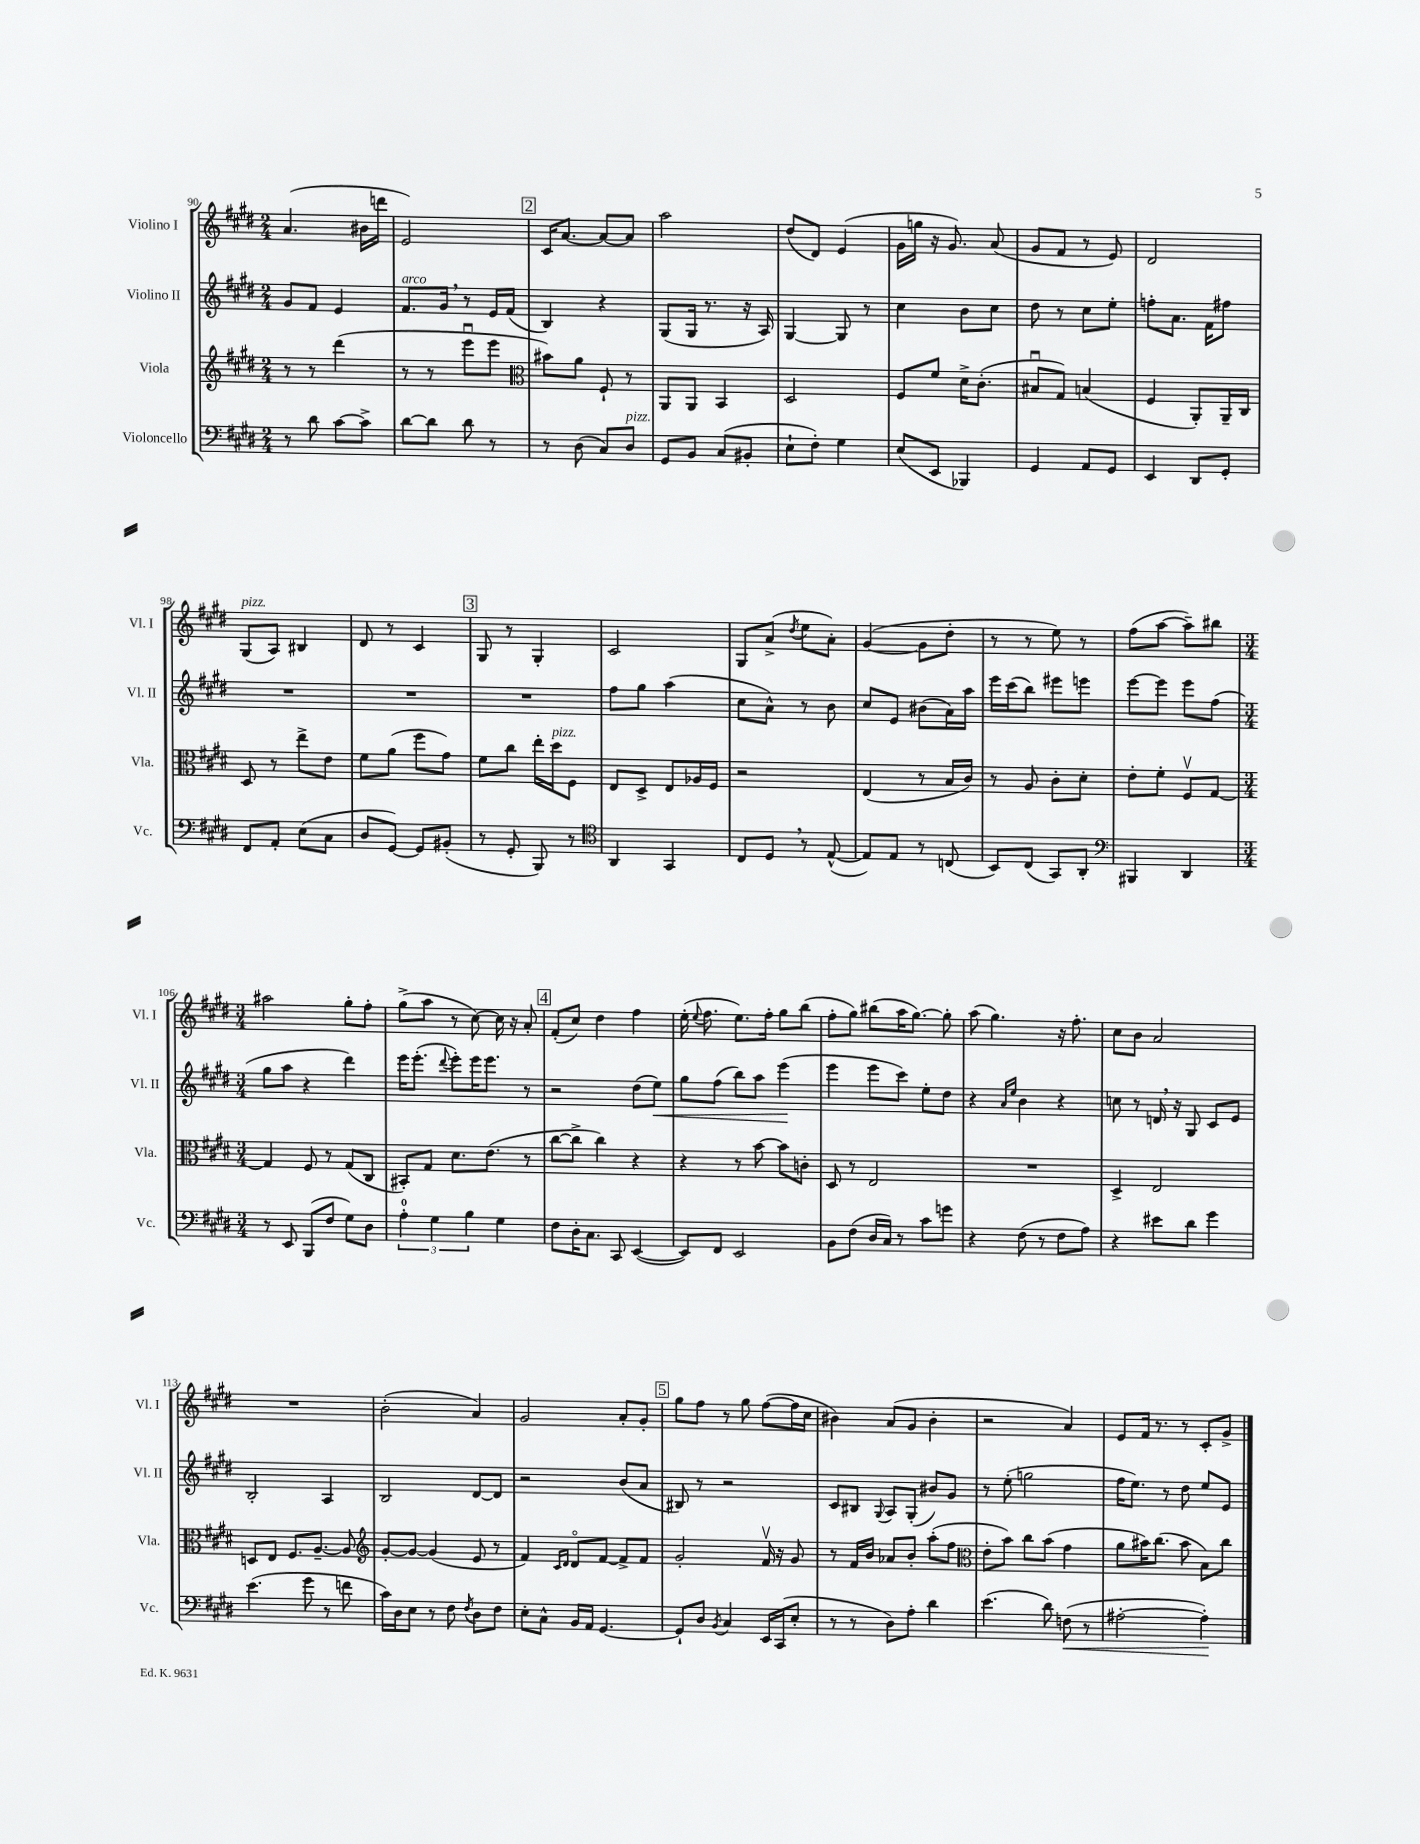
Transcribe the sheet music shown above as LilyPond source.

<<
\new StaffGroup <<
\new Staff = "s0" \with { instrumentName = "Violino I" shortInstrumentName = "Vl. I" } {
    \clef treble \key e \major \numericTimeSignature \time 2/4
    \autoBeamOff a'4.( bis'16[ d'''16] |
    e'2) |
    \mark \markup { \box "2" } cis'16[ a'8.]~ a'8[~ a'8] |
    a''2 |
    dis''8[( dis'8]) e'4( |
    gis'16[ g''16] r16 gis'8.) a'8( |
    gis'8[ fis'8] r8 e'8) |
    dis'2 |
    gis8[^\markup { \italic "pizz." }( a8]) bis4 |
    dis'8 r8 cis'4 |
    \mark \markup { \box "3" } gis8 r8 gis4-. |
    cis'2 |
    gis8[ a'8]->( \acciaccatura { dis''8 } e''8[ a'8]-.) |
    gis'4~( gis'8[ dis''8]-. |
    r8 r8 e''8) r8 |
    fis''8[( a''8]~ a''8[--) bis''8] |
    \numericTimeSignature \time 3/4 ais''2 gis''8[-. fis''8]-. |
    gis''8[->( a''8] r8 cis''8~) cis''16 r16 a'8-. |
    \mark \markup { \box "4" } fis'8[-.( cis''8]) dis''4 fis''4 |
    e''16-.( \appoggiatura { e''8 } fis''8. e''8.[) fis''16]-. gis''8[ b''8]( |
    fis''8[-. gis''8]) bis''8[( a''16 gis''8.]~) gis''8-. |
    a''8( gis''4.) r16 fis''8.-. |
    cis''8[ b'8] a'2 |
    R2. |
    b'2-.( a'4) |
    gis'2 a'8[-. gis'8]-. |
    \mark \markup { \box "5" } gis''8[ fis''8] r8 gis''8 fis''8[~( fis''16 cis''16] |
    bis'4) a'8[( gis'8] bis'4-. |
    r2 a'4) |
    e'8[ fis'16] r8. r8 cis'8[-. gis'8]-> \bar "|." |
}
\new Staff = "s1" \with { instrumentName = "Violino II" shortInstrumentName = "Vl. II" } {
    \clef treble \key e \major \numericTimeSignature \time 2/4
    \autoBeamOff gis'8[ fis'8] e'4 |
    fis'8.[^\markup { \italic "arco" } gis'16] \breathe r8 e'16[ fis'16]( |
    \mark \markup { \box "2" } b4) r4 |
    gis8[( gis16] r8. r16 a16) |
    gis4~ gis8 r8 |
    cis''4 b'8[ cis''8] |
    dis''8 r8 cis''8[ e''8]-. |
    f''8[-. a'8.] fis'16[ fis''8] |
    R2 |
    R2 |
    \mark \markup { \box "3" } R2 |
    fis''8[ gis''8] a''4( |
    cis''8[ a'8]-^) r8 b'8 |
    cis''8[ e'8] bis'8[( a'16) a''16] |
    e'''16[ cis'''16( b''8]) eis'''8[ e'''8] |
    e'''8[~ e'''8] e'''8[ fis''8]( |
    \numericTimeSignature \time 3/4 gis''8[ a''8] r4 dis'''4) |
    e'''16[ e'''8.]-.( \appoggiatura { dis'''8 } e'''8[-.) e'''16 e'''8.] r8 |
    \mark \markup { \box "4" } r2 dis''8[( e''8]\<) |
    gis''8[ fis''8]( b''8[) a''8] e'''4\!( |
    e'''4 e'''8[ cis'''8]) e''8[-. dis''8] |
    r4 \grace { a'16[ e''16] } b'4 r4 |
    c''8 r8 d'16 \breathe r16 gis8 cis'8[ e'8] |
    b2-. a4 |
    b2 dis'8[~ dis'8] |
    r2 b'8[( a'8] |
    \mark \markup { \box "5" } bis8) r8 r2 |
    cis'8[ bis8] \appoggiatura { gis8 } a8[ gis8]-.( bis'8[) gis'8] |
    r8 e''8-.( g''2 |
    fis''16[ e''8.]) r8 dis''8 e''8[ e'8] \bar "|." |
}
\new Staff = "s2" \with { instrumentName = "Viola" shortInstrumentName = "Vla." } {
    \clef treble \key e \major \numericTimeSignature \time 2/4
    \autoBeamOff r8 r8 dis'''4( |
    r8 r8 e'''8[\downbow e'''8] |
    \mark \markup { \box "2" } \clef alto bis'8[) a'8] fis8-! r8 |
    a,8[ a,8] b,4 |
    dis2 |
    fis8[ fis'8] dis'16[-> cis'8.]-.( |
    bis8[\downbow gis8]) b4( |
    fis4 a,8[-.) a,16-- cis16] |
    dis8 r8 e''8[-> e'8] |
    fis'8[ a'8]( fis''8[ gis'8]) |
    \mark \markup { \box "3" } fis'8[ cis''8] e''16[-. dis''16^\markup { \italic "pizz." } fis8] |
    e8[ dis8]-> e8[ aes16 fis16] |
    r2 |
    e4( r8 b16[ cis'16]) |
    r8 a8 cis'8[-. dis'8]-. |
    e'8[-. fis'8]-. fis8[\upbow gis8]~ |
    \numericTimeSignature \time 3/4 gis4 fis8 r8 gis8[( cis8] |
    bis,8[-.) gis8] dis'8.[ e'8.]( r8 |
    \mark \markup { \box "4" } cis''8[~ cis''8]-> cis''4) r4 |
    r4 r8 b'8~ b'8[ c'8]-. |
    dis8 r8 e2 |
    R2. |
    dis4-> e2 |
    d8[ e8] fis8.[ a8.]~-- a8 |
    \clef treble gis'8[~-. gis'8]~ gis'4( e'8 r8 |
    fis'4) \grace { cis'16[ dis'16] } dis'8[\flageolet fis'8]~ fis'8[-> fis'8] |
    \mark \markup { \box "5" } gis'2-. fis'16\upbow r16 gis'8 |
    r8 fis'16[ b'16] aes'8[ b'8]-. a''8[-.( fis''8] |
    \clef alto e'8[-. b'8]) cis''8[ b'8]( gis'4 |
    a'8[ bis'16) cis''8.]( bis'8 b8[) cis''8] \bar "|." |
}
\new Staff = "s3" \with { instrumentName = "Violoncello" shortInstrumentName = "Vc." } {
    \clef bass \key e \major \numericTimeSignature \time 2/4
    \autoBeamOff r8 dis'8 cis'8[~ cis'8]-> |
    dis'8[~ dis'8] dis'8 r8 |
    \mark \markup { \box "2" } r8 dis8( cis8[) dis8]^\markup { \italic "pizz." } |
    gis,8[ b,8] cis8[( bis,8]-. |
    e8[-! fis8]-.) gis4 |
    e8[( e,8] bes,,4) |
    gis,4 a,8[ gis,8] |
    e,4 dis,8[ gis,8]-. |
    fis,8[ a,8]-. e8[( cis8] |
    dis8[ gis,8]~) gis,8[ bis,8]-.( |
    \mark \markup { \box "3" } r8 gis,8-. b,,8) r8 |
    \clef tenor a,4 gis,4 |
    cis8[ dis8] \breathe r8 e8~-^( |
    e8[) e8] r8 c8( |
    b,8[) cis8]( gis,8[) a,8]-. |
    \clef bass bis,,4 dis,4 |
    \numericTimeSignature \time 3/4 r8 e,8 b,,8[( fis8] gis8[) dis8] |
    \tuplet 3/2 { a4-0-. gis4 b4 } gis4 |
    \mark \markup { \box "4" } fis8[ dis16-. cis8.] cis,8 e,4~( |
    e,8[) fis,8] e,2 |
    b,8[ fis8]( dis16[ cis16]) r8 cis'8[ g'8] |
    r4 fis8( r8 fis8[ a8]) |
    r4 eis'8[ dis'8] gis'4 |
    e'4.( gis'8 r8 f'8 |
    cis'16[) dis16 e8] r8 fis8 \acciaccatura { fis8 } dis8[ fis8] |
    e8[-. cis8]-^ b,16[ a,16] gis,4.~ |
    \mark \markup { \box "5" } gis,8[-! dis8] \acciaccatura { b,8 } cis4 e,16[ cis,16( e8]-. |
    r8 r8 dis8[) a8]-. dis'4 |
    e'4.( dis'8) f8\<( r8 |
    ais2~-. ais4-.\!) \bar "|." |
}
>>
>>
\layout { \context { \Score currentBarNumber = #90 } }
